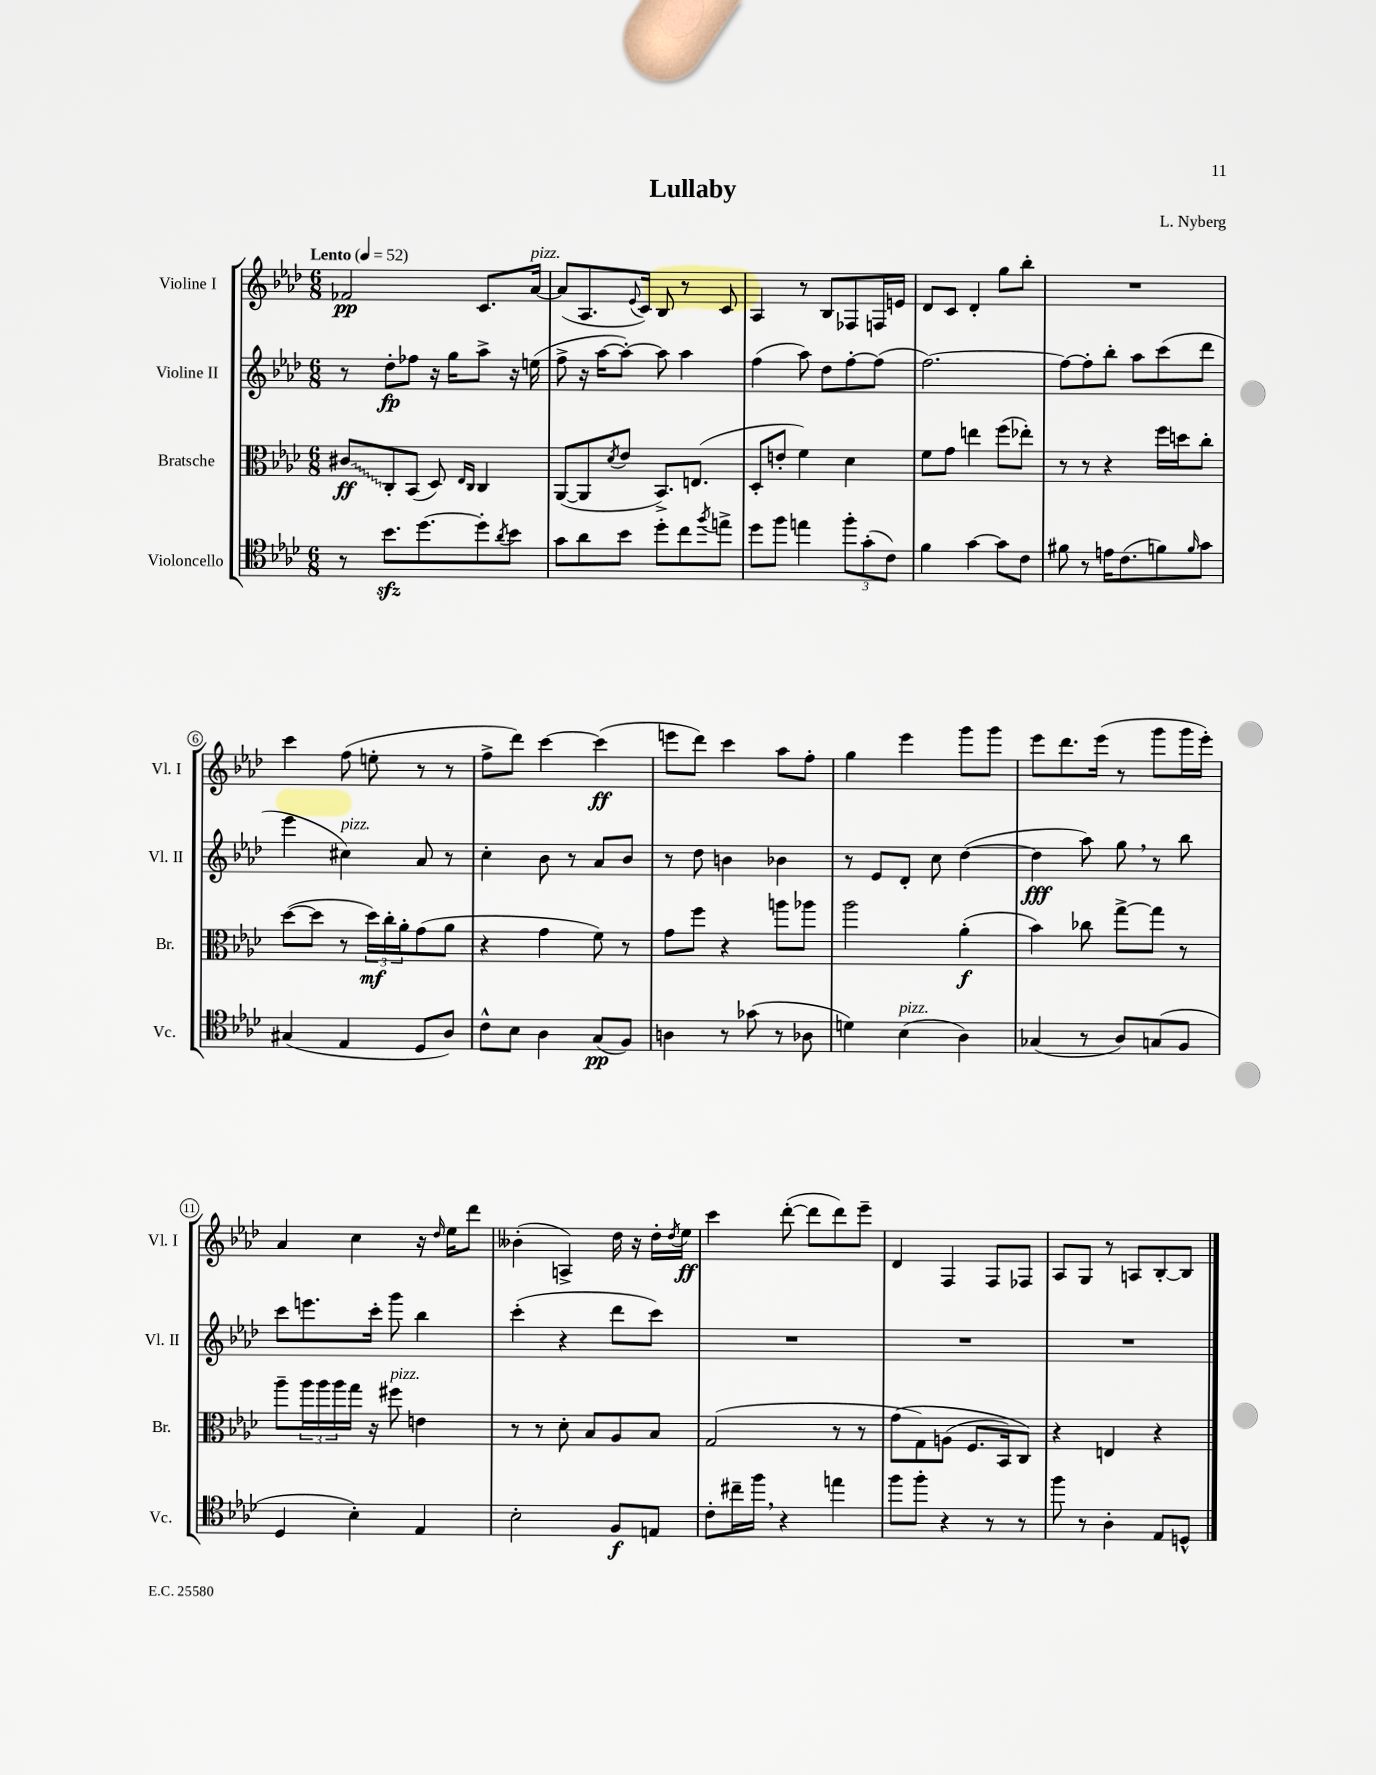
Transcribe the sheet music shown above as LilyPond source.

\header { title = "Lullaby" composer = "L. Nyberg" }
<<
\new StaffGroup <<
\new Staff = "s0" \with { instrumentName = "Violine I" shortInstrumentName = "Vl. I" } {
    \clef treble \key aes \major \numericTimeSignature \time 6/8 \tempo "Lento" 4 = 52
    fes'2\pp c'8. aes'16~^\markup { \italic "pizz." } |
    aes'8( aes8. \appoggiatura { ees'8 } c'16) bes8 r8 c'8 |
    aes4 r8 bes8 fes8 f16 e'16 |
    des'8 c'8 des'4-. g''8 bes''8-. |
    R2. |
    c'''4 f''8( e''8-. r8 r8 |
    f''8-> des'''8) c'''4~ c'''4\ff( |
    e'''8 des'''8) c'''4 aes''8 f''8-. |
    g''4 ees'''4 g'''8 g'''8 |
    ees'''8 des'''8. ees'''16( r8 g'''8 g'''16 ees'''16-.) |
    aes'4 c''4 r16 \grace { des''16 } ees''16 des'''8 |
    beses'4-.( a4->) des''16 r16 des''16-. \acciaccatura { des''8 } ees''16\ff |
    c'''4 des'''8~-.( des'''8 des'''8) ees'''8-- |
    des'4 f4 f8 fes8 |
    aes8 g8 r8 a8 bes8~-. bes8 \bar "|." |
}
\new Staff = "s1" \with { instrumentName = "Violine II" shortInstrumentName = "Vl. II" } {
    \clef treble \key aes \major \numericTimeSignature \time 6/8
    r8 des''8-.\fp fes''8 r16 g''16 aes''8-> r16 e''16( |
    f''8-> r16 aes''16~ aes''8~-.) aes''8 aes''4 |
    f''4( aes''8) des''8 f''8~-. f''8( |
    f''2.~) |
    f''8~ f''8-. bes''8-. aes''8 c'''8( des'''8 |
    ees'''4 cis''4^\markup { \italic "pizz." }) aes'8 r8 |
    c''4-. bes'8 r8 aes'8 bes'8 |
    r8 des''8 b'4 bes'4 |
    r8 ees'8 des'8-. c''8 des''4~( |
    des''4\fff aes''8) g''8 \breathe r8 bes''8 |
    c'''8 e'''8. c'''16-. g'''8 bes''4 |
    c'''4-.( r4 des'''8 c'''8) |
    R2. |
    R2. |
    R2. \bar "|." |
}
\new Staff = "s2" \with { instrumentName = "Bratsche" shortInstrumentName = "Br." } {
    \clef alto \key aes \major \numericTimeSignature \time 6/8
    \once \override Glissando.style = #'zigzag cis'8\glissando\ff c8-. bes,8( des8) \grace { ees16 c16 } c4 |
    aes,8~( aes,8 \acciaccatura { des'8 } ees'8 bes,8.->) e8.( |
    des8-. e'8-. f'4) des'4 |
    f'8 g'8 e''4 f''8( ees''8-.) |
    r8 r8 r4 f''16 d''16 c''8-. |
    des''8~( des''8 r8 \tuplet 3/2 { des''16\mf) c''16-. aes'16-. } g'8( aes'8 |
    r4 g'4 f'8) r8 |
    g'8 f''8 r4 a''8 aes''8 |
    aes''2 aes'4-.\f( |
    bes'4) ces''8 g''8~-> g''8 r8 |
    aes''8-- \tuplet 3/2 { aes''16 aes''16 aes''16 } g''16 r16 fis''8^\markup { \italic "pizz." } e'4 |
    r8 r8 des'8-. bes8 aes8 bes8 |
    g2( r8 r8 |
    g'8\( g8) a8( f8. bes,16) c8\) |
    r4 e4 r4 \bar "|." |
}
\new Staff = "s3" \with { instrumentName = "Violoncello" shortInstrumentName = "Vc." } {
    \clef tenor \key aes \major \numericTimeSignature \time 6/8
    r8 bes'8.\sfz des''8.~ des''8-. \acciaccatura { aes'8 } bes'8 |
    g'8 aes'8 bes'8 des''8-. c''8 \acciaccatura { f''8 } e''8-> |
    des''8 f''8 e''4 \tuplet 3/2 { f''8-. g'8-.( c'8) } |
    f'4 g'4~ g'8 c'8 |
    fis'8 r8 e'16 c'8.( f'8) \grace { f'16 } g'8 |
    gis4( ees4 des8 aes8) |
    c'8-^ bes8 aes4 g8\pp( f8) |
    a4 r8 ges'8( r8 aes8 |
    d'4) bes4^\markup { \italic "pizz." }( aes4) |
    ges4( r8 aes8) g8( f8 |
    des4 bes4-.) ees4 |
    bes2-. f8\f e8 |
    c'8-. cis''16-- f''16 \breathe r4 e''4 |
    f''8 f''8-. r4 r8 r8 |
    f''8 r8 aes4-. ees8 d8-^ \bar "|." |
}
>>
>>
\layout { \context { \Score \override BarNumber.stencil = #(make-stencil-circler 0.1 0.3 ly:text-interface::print) } }
